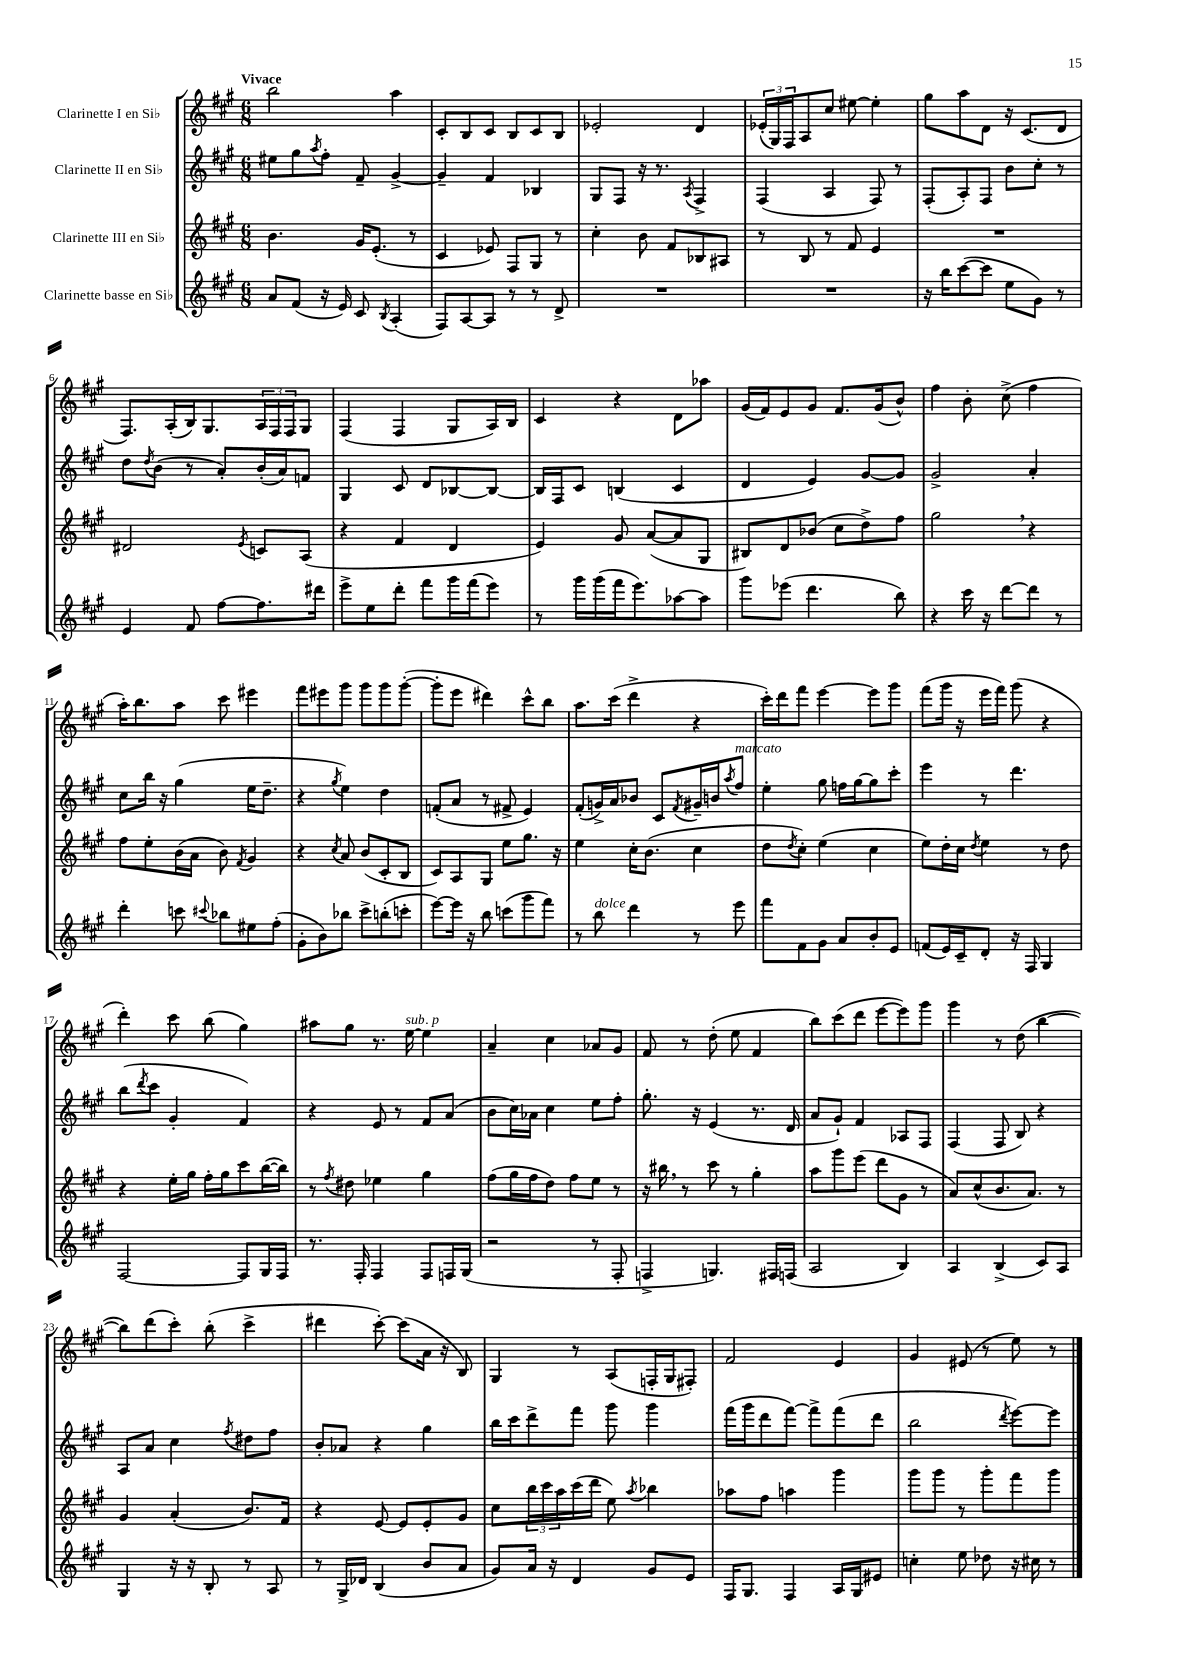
<<
\new StaffGroup <<
\new Staff = "s0" \with { instrumentName = "Clarinette I en Sib" } {
    \clef treble \key a \major \numericTimeSignature \time 6/8 \tempo "Vivace"
    b''2 a''4 |
    cis'8-. b8 cis'8 b8 cis'8 b8 |
    ees'2-. d'4 |
    \tuplet 3/2 { ees'16-.( gis16) fis16 } a8 cis''8 eis''8~ eis''4-. |
    gis''8 a''8 d'8 r16 cis'8.( d'8 |
    fis8.) a16-.( b16) gis8. \tuplet 3/2 { a16 fis16 fis16 } gis8 |
    fis4( fis4 gis8 a16) b16 |
    cis'4 r4 d'8 aes''8 |
    gis'16( fis'16) e'8 gis'8 fis'8. gis'16( b'8-^) |
    fis''4 b'8-. cis''8->( fis''4 |
    a''16-.) b''8. a''8 cis'''8 eis'''4 |
    fis'''8 eis'''8 gis'''8 gis'''8 gis'''8 gis'''8~-.( |
    gis'''8-. e'''8 dis'''4) cis'''8-^ b''8 |
    a''8. cis'''16( d'''4-> r4 |
    cis'''16-.) d'''16 fis'''8 e'''4~ e'''8 gis'''8 |
    fis'''8( gis'''16 r16 e'''16 fis'''16) gis'''8( r4 |
    d'''4-.) cis'''8 b''8( gis''4) |
    ais''8 gis''8 r8. e''16~^\markup { \italic "sub. p" } e''4 |
    a'4-- cis''4 aes'8 gis'8 |
    fis'8 r8 d''8-.( e''8 fis'4 |
    b''8) cis'''8( d'''8 e'''8~ e'''8) gis'''8 |
    gis'''4 r8 d''8( b''4~ |
    b''8) d'''8( cis'''8-.) b''8-.( cis'''4-> |
    dis'''4 cis'''8~-.) cis'''8( a'16 r16 b8) |
    gis4 r8 a8( f16-. gis16 fis8-.) |
    fis'2 e'4 |
    gis'4 eis'8( r8 e''8) r8 \bar "|." |
}
\new Staff = "s1" \with { instrumentName = "Clarinette II en Sib" } {
    \clef treble \key a \major \numericTimeSignature \time 6/8
    eis''8 gis''8 \acciaccatura { a''8 } fis''8-. fis'8-- gis'4~-> |
    gis'4-- fis'4 bes4 |
    gis8 fis8 r16 r8. \acciaccatura { a8 } fis4-> |
    fis4( a4 fis8) r8 |
    fis8-.( a8-.) fis8 b'8 cis''8-. r8 |
    d''8 \acciaccatura { d''8 } b'8( r8 a'8-.) b'16-.( a'16) f'8 |
    gis4 cis'8 d'8 bes8~ bes8~ |
    bes16 fis16 cis'8 b4( cis'4 |
    d'4 e'4) gis'8~ gis'8 |
    gis'2-> a'4-. |
    cis''8 b''16 r16 gis''4( e''16 d''8.-- |
    r4 \acciaccatura { gis''8 } e''4) d''4 |
    f'8-.( a'8 r8 fis'8-> e'4) |
    fis'8-.( g'16->) a'16 bes'8 cis'8 \acciaccatura { fis'8 } gis'16-- b'16 \acciaccatura { a''8 } fis''8^\markup { \italic "marcato" } |
    e''4-. gis''8 f''16 gis''16~ gis''8 cis'''8-. |
    e'''4 r8 d'''4. |
    b''8( \acciaccatura { d'''8 } cis'''8 gis'4-. fis'4) |
    r4 e'8 r8 fis'8 a'8( |
    b'8 cis''16) aes'16 cis''4 e''8 fis''8-. |
    gis''8.-. r16 e'4( r8. d'16 |
    a'8 gis'8-!) fis'4 aes8 fis8 |
    fis4( fis8 b8) r4 |
    a8 a'8 cis''4 \acciaccatura { fis''8 } dis''8 fis''8 |
    b'8-. aes'8 r4 gis''4 |
    b''16 cis'''16 d'''8-> fis'''8 gis'''8 gis'''4 |
    fis'''16( gis'''16 d'''8 fis'''8~) fis'''8-> fis'''8( d'''8 |
    b''2 \acciaccatura { d'''8 } e'''8~) e'''8 \bar "|." |
}
\new Staff = "s2" \with { instrumentName = "Clarinette III en Sib" } {
    \clef treble \key a \major \numericTimeSignature \time 6/8
    b'4. gis'16 e'8.-.( r8 |
    cis'4 ees'8) fis8 gis8 r8 |
    cis''4-. b'8 fis'8 bes8 ais8 |
    r8 b8 r8 fis'8 e'4 |
    R2. |
    dis'2 \acciaccatura { e'8 } c'8 a8( |
    r4 fis'4 d'4 |
    e'4) gis'8 a'8~( a'8 gis8 |
    bis8) d'8 bes'8( cis''8 d''8->) fis''8 |
    gis''2 \breathe r4 |
    fis''8 e''8-. b'16( a'16 b'8) \acciaccatura { fis'8 } gis'4 |
    r4 \acciaccatura { cis''8 } a'8 b'8( cis'8-. b8 |
    cis'8) a8 gis8 e''8 gis''8. r16 |
    e''4 cis''16-. b'8.( cis''4 |
    d''8 \acciaccatura { d''8 } cis''8-.) e''4( cis''4 |
    e''8) d''16-. cis''16 \acciaccatura { d''8 } e''4 r8 d''8 |
    r4 e''16-. gis''16 fis''16-. gis''16 cis'''8 b''16~( b''16) |
    r8 \acciaccatura { fis''8 } dis''8 ees''4 gis''4 |
    fis''8( gis''16 fis''16 d''8) fis''8 e''8 r8 |
    r16 bis''16 \breathe r8 cis'''8 r8 gis''4-. |
    a''8 gis'''8 e'''8( d'''8 gis'8 r8 |
    a'8) cis''8-^( b'8. a'8.) r8 |
    gis'4 a'4-.( b'8.) fis'16 |
    r4 e'8~ e'8 e'8-. gis'8 |
    cis''8 \tuplet 3/2 { b''16 cis'''16 a''16 } cis'''16( d'''16 e''8) \acciaccatura { a''8 } bes''4 |
    aes''8 fis''8 a''4 gis'''4 |
    gis'''8 gis'''8 r8 gis'''8-. fis'''8 gis'''8 \bar "|." |
}
\new Staff = "s3" \with { instrumentName = "Clarinette basse en Sib" } {
    \clef treble \key a \major \numericTimeSignature \time 6/8
    a'8 fis'8( r16 e'16) cis'8 \acciaccatura { b8 } a4-.( |
    fis8) a8~ a8 r8 r8 d'8-> |
    R2. |
    R2. |
    r16 b''16 cis'''8~( cis'''8 e''8 gis'8) r8 |
    e'4 fis'8 fis''8~ fis''8. dis'''16 |
    e'''8-> e''8 d'''8-. fis'''8 gis'''16 fis'''16( e'''8) |
    r8 gis'''16 gis'''16( fis'''16 e'''8.) aes''8~ aes''8 |
    gis'''8 ees'''8( d'''4. b''8) |
    r4 cis'''16 r16 d'''8~ d'''8 r8 |
    d'''4-. c'''8 \appoggiatura { cis'''8 } bes''8 eis''8 fis''8-.( |
    gis'8-. b'8) bes''8 cis'''8-> b''8-.( c'''8-. |
    e'''8~) e'''16 r16 b''8 c'''8( gis'''8 fis'''8) |
    r8 b''8^\markup { \italic "dolce" } d'''4 r8 e'''8 |
    fis'''8 fis'8 gis'8 a'8 b'8-. e'8 |
    f'8( e'16) cis'16-- d'8-. r16 fis16 gis4 |
    fis2~ fis8 gis16 fis16 |
    r8. fis16-. fis4 fis8 f16 gis16( |
    r2 r8 fis8-. |
    f4-> g4.) fis16 f16( |
    a2 b4) |
    a4 b4->( cis'8) a8 |
    gis4 r16 r16 b8-. r8 a8 |
    r8 gis16-> des'16 b4( b'8 a'8 |
    gis'8) a'16 r16 d'4 gis'8 e'8 |
    fis16 gis8. fis4 a16 gis16 eis'8 |
    c''4-. e''8 des''8 r16 cis''16 r8 \bar "|." |
}
>>
>>
